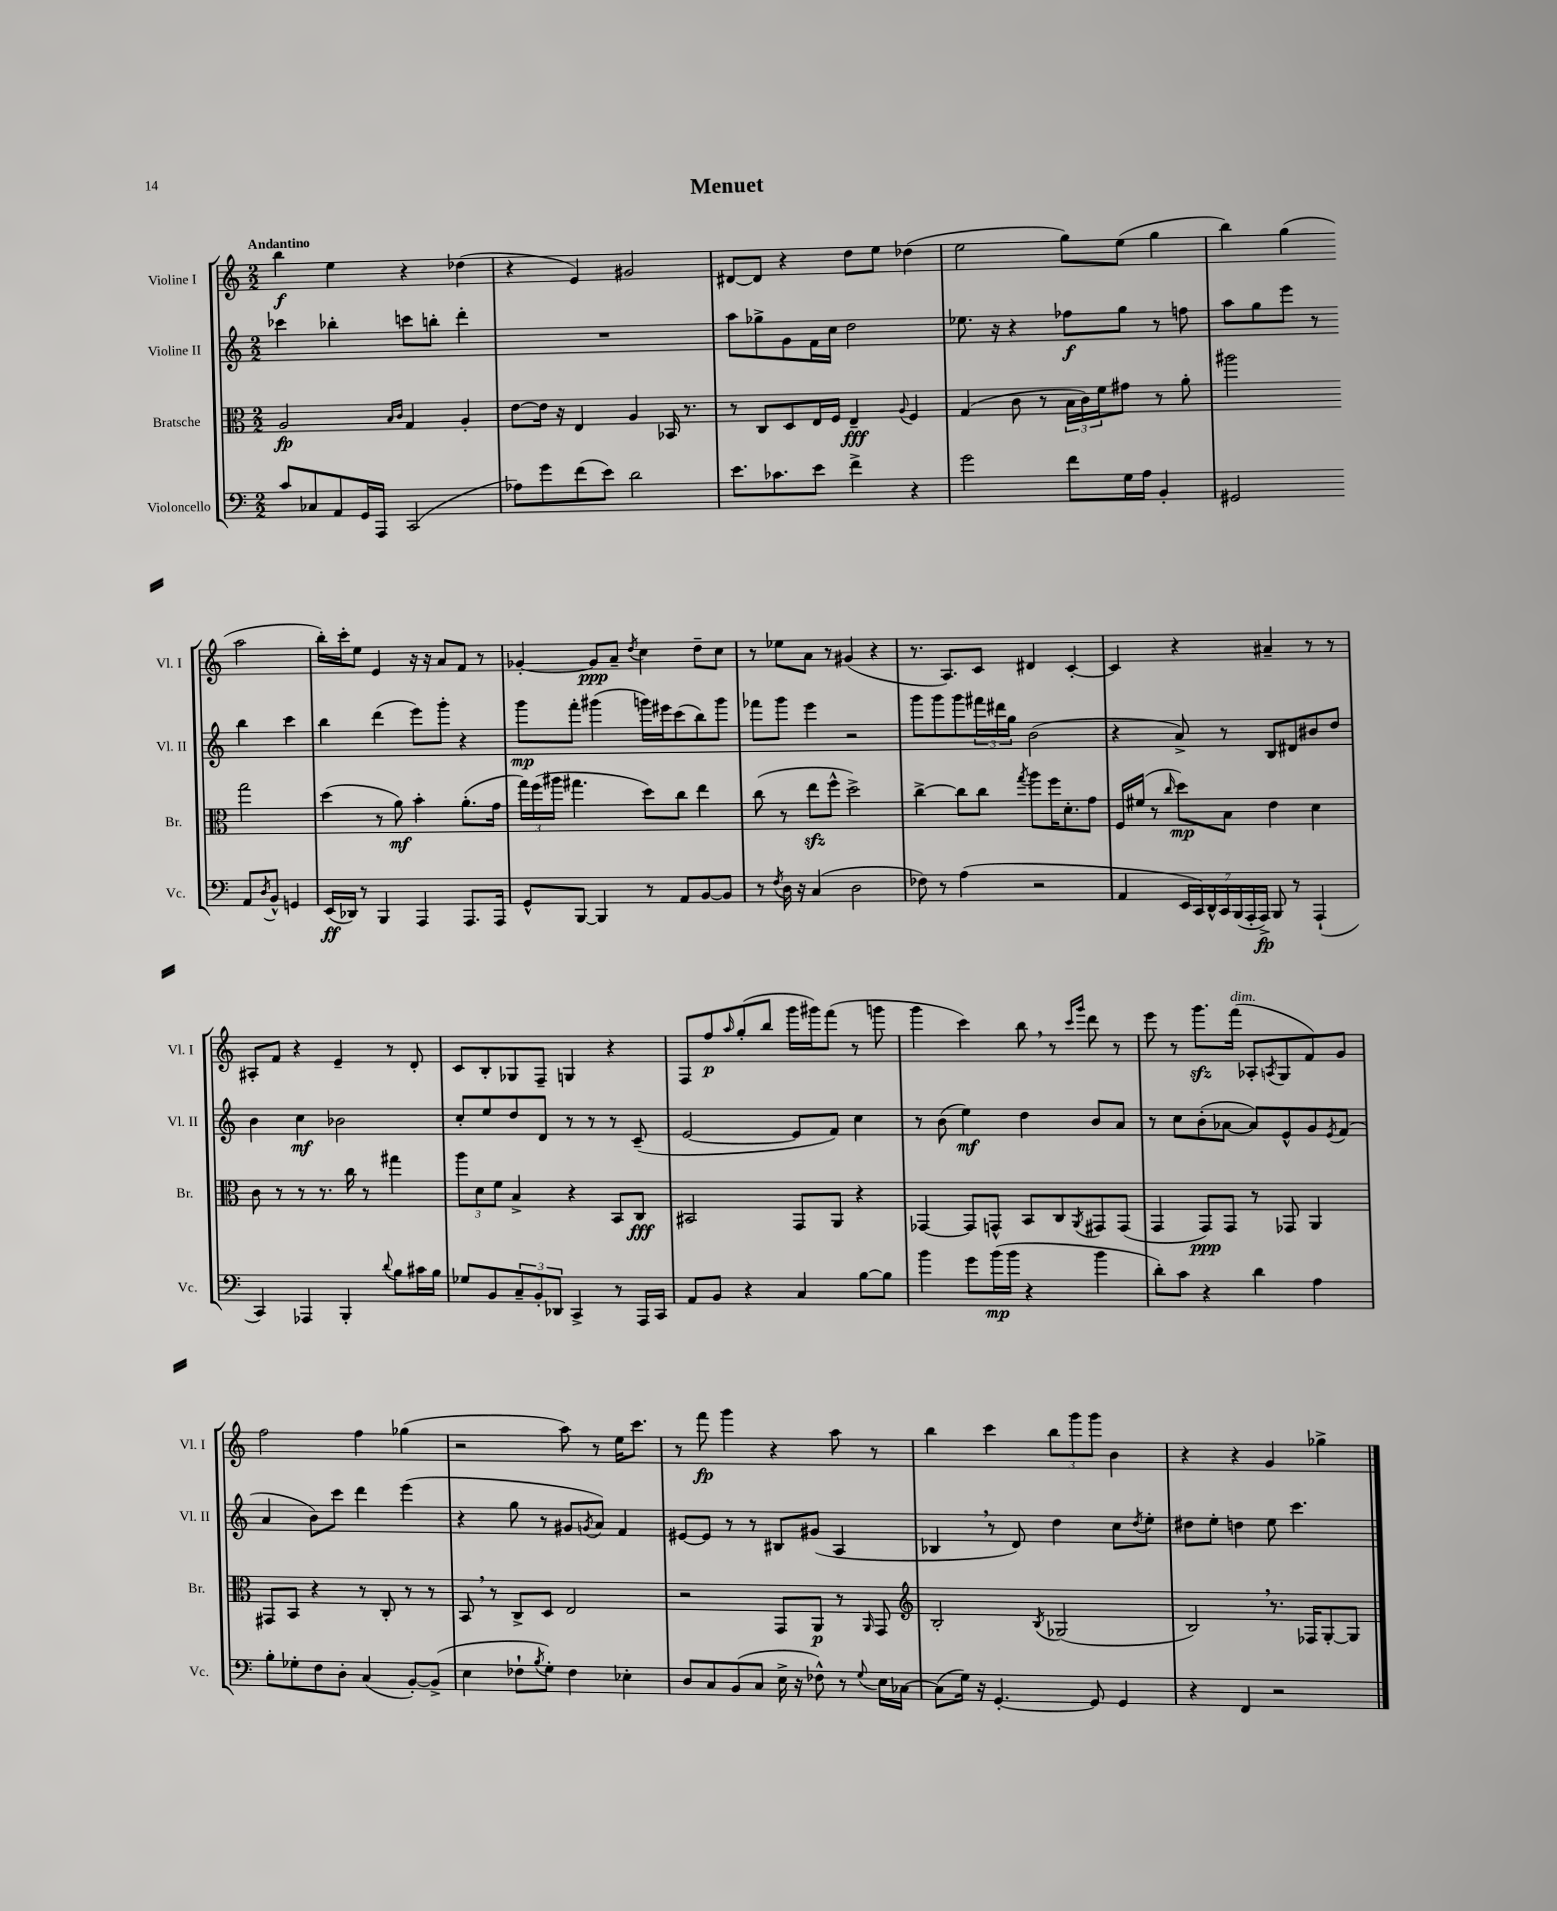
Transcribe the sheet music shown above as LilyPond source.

\header { title = "Menuet" }
<<
\new StaffGroup <<
\new Staff = "s0" \with { instrumentName = "Violine I" shortInstrumentName = "Vl. I" } {
    \clef treble \key c \major \numericTimeSignature \time 2/2 \tempo "Andantino"
    b''4\f e''4 r4 des''4( |
    r4 e'4) gis'2 |
    dis'8~ dis'8 r4 d''8 e''8 des''4( |
    e''2 g''8) e''8( g''4 |
    b''4) g''4( a''2 |
    b''16-.) c'''16-. e''8 e'4 r16 r16 a'8 f'8 r8 |
    ges'4~-. ges'8\ppp a'8-- \acciaccatura { d''8 } c''4 d''8-- c''8 |
    r8 ees''8 a'8 r8 gis'4( r4 |
    r8. a8.) c'8 dis'4 c'4~-. |
    c'4 r4 ais'4-- r8 r8 |
    ais8-. f'8 r4 e'4-- r8 d'8-. |
    c'8 b8-. ges8 f8-- g4 r4 |
    f8 f''8\p \grace { a''16 } g''8-.( b''8 g'''16 gis'''16) f'''8( r8 g'''8 |
    g'''4 c'''4) b''8 \breathe r8 \grace { c'''16 g'''16 } d'''8 r8 |
    e'''8 r8 g'''8.\sfz f'''16^\markup { \italic "dim." }( aes8-. \acciaccatura { a8 } g8 f'8) g'8 |
    f''2 f''4 ges''4( |
    r2 a''8) r8 e''16 c'''8. |
    r8 f'''8\fp g'''4 r4 a''8 r8 |
    b''4 c'''4 \tuplet 3/2 { b''8 g'''8 g'''8 } b'4 |
    r4 r4 g'4 ges''4-> \bar "|." |
}
\new Staff = "s1" \with { instrumentName = "Violine II" shortInstrumentName = "Vl. II" } {
    \clef treble \key c \major \numericTimeSignature \time 2/2
    ces'''4 bes''4-. c'''8 b''8-. d'''4-. |
    R1 |
    a''8 ges''8-> g'8 f'16 c''16 d''2 |
    ees''8. r16 r4 fes''8\f g''8 r8 f''8 |
    a''8 g''8 e'''8 r8 b''4 c'''4 |
    b''4 d'''4( e'''8) g'''8-. r4 |
    g'''8\mp f'''8-. gis'''4( g'''16) eis'''16 c'''8( b''8) g'''8 |
    fes'''8 g'''8 e'''4 r2 |
    g'''8 g'''8 g'''8 \tuplet 3/2 { fis'''16 dis'''16 g''16 } b'2( |
    r4 a'8->) r8 b8 dis'8 bis'8 d''8 |
    b'4 c''4\mf bes'2 |
    c''8-. e''8 d''8 d'8 r8 r8 r8 c'8--( |
    e'2~ e'8 f'8) c''4 |
    r8 b'8( e''4\mf) d''4 b'8 a'8 |
    r8 c''8 b'8-.( aes'8~ aes'8) e'8-^ g'8 \acciaccatura { e'8 } f'8( |
    a'4 b'8) c'''8 d'''4 e'''4( |
    r4 g''8 r8 gis'8 \acciaccatura { g'8 } a'8) f'4 |
    eis'8~ eis'8 r8 r8 bis8 gis'8( a4 |
    bes4 \breathe r8 d'8) d''4 c''8 \acciaccatura { d''8 } e''8-. |
    dis''8 e''8-. d''4 e''8 c'''4. \bar "|." |
}
\new Staff = "s2" \with { instrumentName = "Bratsche" shortInstrumentName = "Br." } {
    \clef alto \key c \major \numericTimeSignature \time 2/2
    a2\fp \grace { b16 c'16 } g4 a4-. |
    e'8~ e'16 r16 e4 a4 bes,16 r8. |
    r8 c8 d8 e16 f16 e4--\fff \appoggiatura { a8 } f4 |
    g4( c'8 r8 \tuplet 3/2 { b16 c'16) f'16 } gis'8 r8 a'8-. |
    ais''2 g''2 |
    d''4( r8 a'8\mf) b'4-. a'8.-.( g'16 |
    \tuplet 3/2 { g''16) f''16( ais''16 } gis''4. d''8) c''8 e''4 |
    c''8( r8 e''8\sfz f''8-^ d''2->) |
    c''4~-> c''8 c''8 \acciaccatura { g''8 } a''8 f''16 d'8.-. g'8 |
    f16 fis'16( r8 \grace { c''16 } d''8\mp) b8 e'4 d'4 |
    c'8 r8 r8 r8. c''16 r8 gis''4 |
    \tuplet 3/2 { a''8 d'8 f'8 } b4-> r4 b,8 c8\fff |
    bis,2 g,8 a,8 r4 |
    ges,4~ ges,8 g,8-^ b,8 c8 \acciaccatura { a,8 } gis,8 gis,8( |
    g,4 g,8\ppp) g,8 r8 ges,8 a,4 |
    gis,8 b,8 r4 r8 c8-. r8 r8 |
    b,8 \breathe r8 c8-> d8 e2 |
    r2 g,8 a,8\p r8 \grace { a,16 } g,8 |
    \clef treble b2-. \acciaccatura { b8 } ges2( |
    b2) \breathe r8. fes16 g8~-. g8 \bar "|." |
}
\new Staff = "s3" \with { instrumentName = "Violoncello" shortInstrumentName = "Vc." } {
    \clef bass \key c \major \numericTimeSignature \time 2/2
    c'8 ces8 a,8 g,16 a,,16 c,2( |
    aes8) g'8 f'8( e'8) d'2 |
    e'8. ces'8. e'8 f'4-> r4 |
    g'2 f'8 g16 a16 b,4-. |
    gis,2 a,8 \acciaccatura { d8 } b,8-^ g,4 |
    e,16\ff( des,16) r8 b,,4 a,,4 a,,8. a,,16 |
    g,8-^ b,,8~ b,,4 r8 a,8 b,8~ b,8 |
    r8 \acciaccatura { f8 } d16 r16 c4( d2 |
    fes8) r8 a4( r2 |
    a,4 \tuplet 7/4 { e,16 c,16) d,16-^ c,16 b,,16( a,,16-. a,,16->\fp) } b,,8 r8 a,,4-!( |
    c,4) aes,,4 b,,4-. \appoggiatura { d'8 } b8 cis'16 b16 |
    ges8 b,8 \tuplet 3/2 { c8-- b,8-. des,8 } c,4-> r8 a,,16 c,16 |
    a,8 b,8 r4 c4 b8~ b8 |
    b'4 g'8 b'16\mp( b'16 r4 b'4 |
    d'8-.) c'8 r4 d'4 a4 |
    b8-. ges8-. f8 d8-. c4( b,8~-.) b,8->( |
    e4 fes8-! \acciaccatura { b8 } g8-.) fes4 ees4-. |
    d8 c8 b,8( c8 e16-> r16 fes8-^) r8 \appoggiatura { g8 } e16 ces16~ |
    ces8( g16) r16 g,4.~-. g,8 g,4 |
    r4 f,4 r2 \bar "|." |
}
>>
>>
\layout { \context { \Score \remove "Bar_number_engraver" } }
